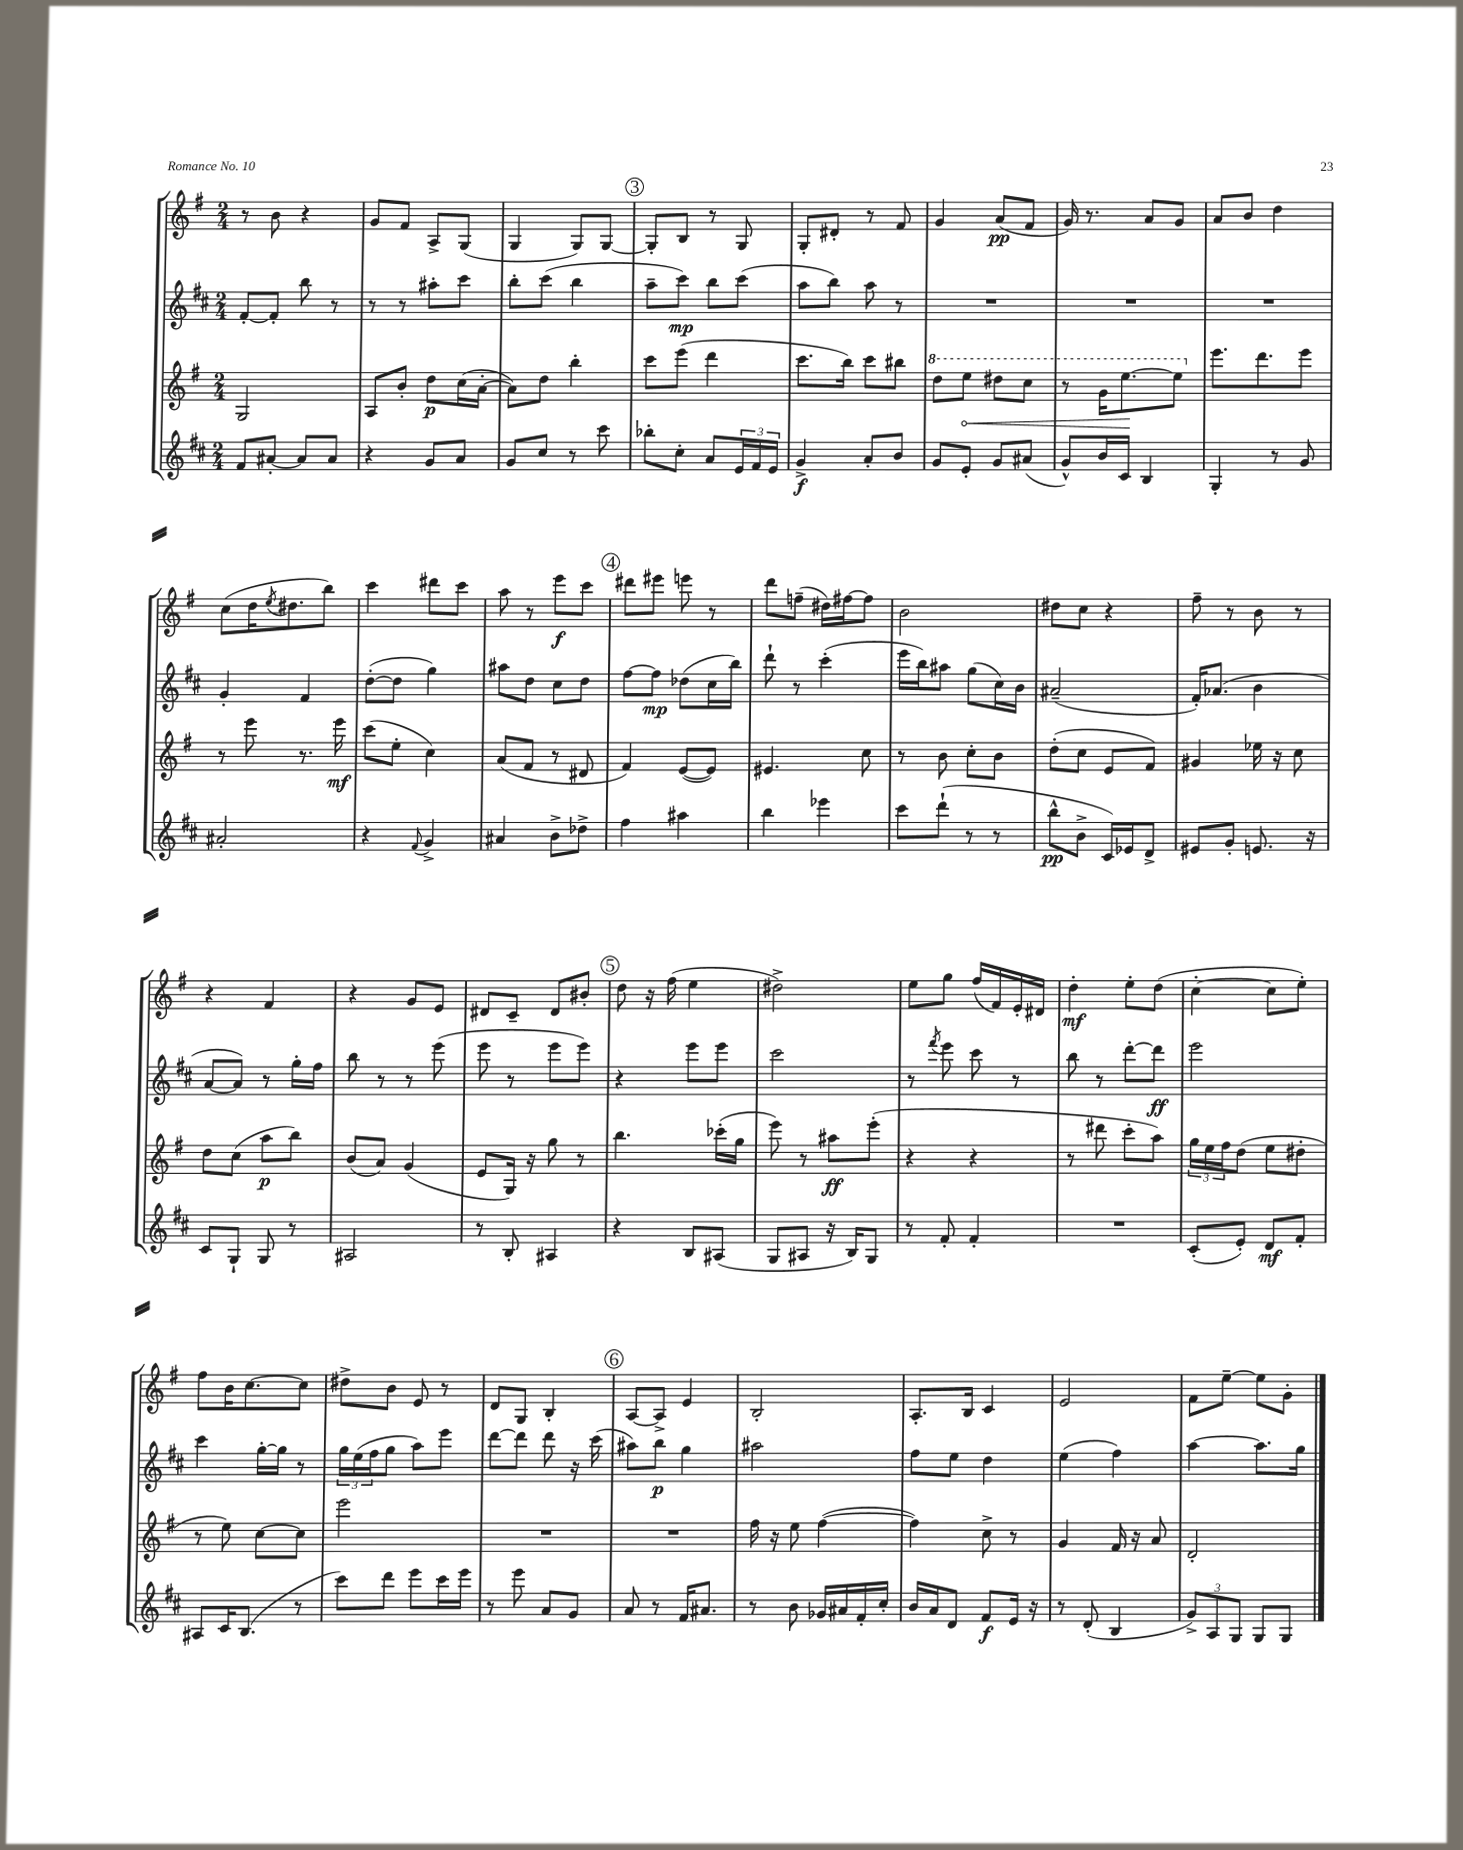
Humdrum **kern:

**kern	**dynam	**kern	**dynam	**kern	**dynam	**kern	**dynam
*part4	*part4	*part3	*part3	*part2	*part2	*part1	*part1
*staff4	*staff4	*staff3	*staff3	*staff2	*staff2	*staff1	*staff1
*clefG2	*	*clefG2	*	*clefG2	*	*clefG2	*
*k[f#c#]	*	*k[f#]	*	*k[f#c#]	*	*k[f#]	*
*M2/4	*	*M2/4	*	*M2/4	*	*M2/4	*
=18	=18	=18	=18	=18	=18	=18	=18
8f#/L	.	2G/	.	[8f#'/L	.	8r	.
[8a#X'/J	.	.	.	8f#'/J]	.	8b\	.
8a#/L]	.	.	.	8bb\	.	4r	.
8a#/J	.	.	.	8r	.	.	.
=19	=19	=19	=19	=19	=19	=19	=19
4r	.	8A/L	.	8r	.	8g/L	.
.	.	8b'/J	.	8r	.	8f#/J	.
8g/L	.	8dd\L	p	8aa#X'\L	.	8A^/L	.
8a/J	.	(16cc\L	.	8ccc#\J	.	(8G/J	.
.	.	[16a'\JJ	.	.	.	.	.
=20	=20	=20	=20	=20	=20	=20	=20
8g/L	.	8a\L])	.	8bb'\L	.	4G/	.
8cc#/J	.	8dd\J	.	(8ccc#\J	.	.	.
8r	.	4bb'\	.	4bb\	.	8G/L)	.
8ccc#\	.	.	.	.	.	[8G/J	.
!!LO:REH:place=s1:t=3
=21	=21	=21	=21	=21	=21	=21	=21
8bb-X'\L	.	8ccc\L	.	8aa~\L	.	8G'/L]	.
8cc#'\J	.	(8eee\J	.	8ccc#\J)	mp	8B/J	.
8a/L	.	4ddd\	.	8bb\L	.	8r	.
24e/L	.	.	.	(8ccc#\J	.	8G/	.
24f#/	.	.	.	.	.	.	.
24e/JJ	.	.	.	.	.	.	.
=22	=22	=22	=22	=22	=22	=22	=22
4g^/	f	8.ccc\L	.	8aa\L	.	8G'/L	.
.	.	.	.	8bb\J)	.	8d#X'/J	.
.	.	16bb\Jk)	.	.	.	.	.
8a'/L	.	8ccc\L	.	8aa\	.	8r	.
8b/J	.	8bb#X\J	.	8r	.	8f#/	.
=23	=23	=23	=23	=23	=23	=23	=23
*	*	*8va	*	*	*	*	*
8g/L	.	8ddd\L	.	2r	.	4g/	.
!	!	!	!LO:HP:b	!	!	!	!
8e'/J	.	8eee\J	<	.	.	.	.
8g/L	.	8ddd#X\L	.	.	.	(8a/L	pp
(8a#X/J	.	8ccc\J	.	.	.	8f#/J	.
=24	=24	=24	=24	=24	=24	=24	=24
8g^^/L)	.	8r	.	2r	.	16g/)	.
.	.	.	.	.	.	8.r	.
16b/L	.	16gg\KL	.	.	.	.	.
16c#/JJ	.	[8.eee\	.	.	.	.	.
4B/	.	.	.	.	.	8a/L	.
.	.	8eee\J]	[	.	.	8g/J	.
=25	=25	=25	=25	=25	=25	=25	=25
*	*	*X8va	*	*	*	*	*
4G'/	.	8.eee\L	.	2r	.	8a/L	.
.	.	.	.	.	.	8b/J	.
.	.	8.ddd\	.	.	.	.	.
8r	.	.	.	.	.	4dd\	.
8g/	.	8eee\J	.	.	.	.	.
!!LO:LB:g=z
=26	=26	=26	=26	=26	=26	=26	=26
2a#X'/	.	8r	.	4g'/	.	(8cc\L	.
.	.	8eee\	.	.	.	16dd\K	.
.	.	.	.	.	.	8qee/	.
.	.	.	.	.	.	8.dd#X\	.
.	.	8.r	.	4f#/	.	.	.
.	.	.	.	.	.	8bb\J)	.
.	.	16eee\	mf	.	.	.	.
=27	=27	=27	=27	=27	=27	=27	=27
4r	.	(8ccc\L	.	([8dd'\L	.	4ccc\	.
.	.	8ee'\J	.	8dd\J]	.	.	.
8qqf#/	.	.	.	.	.	.	.
4g^/	.	4cc\)	.	4gg\)	.	8ddd#X\L	.
.	.	.	.	.	.	8ccc\J	.
=28	=28	=28	=28	=28	=28	=28	=28
4a#X/	.	(8a/L	.	8aa#X\L	.	8aa\	.
.	.	8f#/J	.	8dd\J	.	8r	.
8b^\L	.	8r	.	8cc#\L	.	8eee\L	f
8dd-X^\J	.	8d#X/	.	8dd\J	.	8ccc\J	.
!!LO:REH:place=s1:t=4
=29	=29	=29	=29	=29	=29	=29	=29
4ff#\	.	4f#/)	.	[8ff#\L	.	8ddd#X\L	.
.	.	.	.	8ff#\J]	mp	8eee#X\J	.
4aa#X\	.	([8e/L	.	(8dd-X\L	.	8eeen\	.
.	.	8e/J])	.	16cc#\L	.	8r	.
.	.	.	.	16bb\JJ)	.	.	.
=30	=30	=30	=30	=30	=30	=30	=30
4bb\	.	4.e#X/	.	8ddd`\	.	8ddd\L	.
.	.	.	.	8r	.	(8ffn~\J	.
4eee-X\	.	.	.	(4ccc#'\	.	16dd#X\LL)	.
.	.	.	.	.	.	[16ff#X\J	.
.	.	8cc\	.	.	.	8ff#\J]	.
=31	=31	=31	=31	=31	=31	=31	=31
8ccc#\L	.	8r	.	16eee\LL	.	2b\	.
.	.	.	.	16bb\J)	.	.	.
(8ddd`\J	.	8b\	.	8aa#X\J	.	.	.
8r	.	8cc'\L	.	(8gg\L	.	.	.
8r	.	8b\J	.	16cc#\L)	.	.	.
.	.	.	.	16b\JJ	.	.	.
=32	=32	=32	=32	=32	=32	=32	=32
8bb^^\L	pp	(8dd'\L	.	(2a#X~/	.	8dd#X\L	.
8b^\J	.	8cc\J	.	.	.	8cc\J	.
16c#/LL)	.	8e/L	.	.	.	4r	.
16e-X/J	.	.	.	.	.	.	.
8d^/J	.	8f#/J)	.	.	.	.	.
=33	=33	=33	=33	=33	=33	=33	=33
8e#X/L	.	4g#X/	.	16f#'/KL)	.	8ff#~\	.
.	.	.	.	(8.a-X/J	.	.	.
8g'/J	.	.	.	.	.	8r	.
8.en/	.	16ee-X\	.	4b\	.	8b\	.
.	.	16r	.	.	.	.	.
.	.	8cc\	.	.	.	8r	.
16r	.	.	.	.	.	.	.
!!LO:LB:g=z
=34	=34	=34	=34	=34	=34	=34	=34
8c#/L	.	8dd\L	.	[8a/L	.	4r	.
8G`/J	.	(8cc\J	.	8a/J])	.	.	.
8G/	.	8aa\L	p	8r	.	4f#/	.
8r	.	8bb\J)	.	16gg'\LL	.	.	.
.	.	.	.	16ff#\JJ	.	.	.
=35	=35	=35	=35	=35	=35	=35	=35
2A#X/	.	(8b/L	.	8bb\	.	4r	.
.	.	8a/J)	.	8r	.	.	.
.	.	(4g/	.	8r	.	8g/L	.
.	.	.	.	(8eee\	.	8e/J	.
=36	=36	=36	=36	=36	=36	=36	=36
8r	.	8e/L	.	8eee\	.	8d#X/L	.
8B'/	.	16G/Jk)	.	8r	.	8c~/J	.
.	.	16r	.	.	.	.	.
4A#X/	.	8gg\	.	8eee\L	.	8d#/L	.
.	.	8r	.	8eee\J)	.	8b#X'/J	.
!!LO:REH:place=s1:t=5
=37	=37	=37	=37	=37	=37	=37	=37
4r	.	4.bb\	.	4r	.	8dd\	.
.	.	.	.	.	.	16r	.
.	.	.	.	.	.	(16ff#\	.
8B/L	.	.	.	8eee\L	.	4ee\	.
(8A#X/J	.	(16ccc-X'\LL	.	8eee\J	.	.	.
.	.	16gg\JJ	.	.	.	.	.
=38	=38	=38	=38	=38	=38	=38	=38
8G/L	.	8eee\)	.	2ccc#\	.	2dd#X^\)	.
8A#X/J	.	8r	.	.	.	.	.
16r	.	8aa#X\L	ff	.	.	.	.
16B/KL)	.	.	.	.	.	.	.
8G/J	.	(8eee'\J	.	.	.	.	.
=39	=39	=39	=39	=39	=39	=39	=39
8r	.	4r	.	8r	.	8ee\L	.
.	.	.	.	8qfff#/	.	.	.
8f#'/	.	.	.	8eee\	.	8gg\J	.
4f#'/	.	4r	.	8ccc#\	.	(16ff#/LL	.
.	.	.	.	.	.	16f#/)	.
.	.	.	.	8r	.	16e'/	.
.	.	.	.	.	.	16d#X/JJ	.
=40	=40	=40	=40	=40	=40	=40	=40
2r	.	8r	.	8bb\	.	4dd'\	mf
.	.	8ddd#X\	.	8r	.	.	.
.	.	8ccc'\L	.	[8ddd'\L	.	8ee'\L	.
.	.	8aa\J)	.	8ddd\J]	ff	(8dd\J	.
=41	=41	=41	=41	=41	=41	=41	=41
(8c#'/L	.	24gg\LL	.	2eee\	.	[4cc'\	.
.	.	24ee\	.	.	.	.	.
.	.	24ff#\J	.	.	.	.	.
8e'/J)	.	(8dd\J	.	.	.	.	.
8d/L	mf	8ee\L	.	.	.	8cc\L]	.
8f#'/J	.	8dd#X'\J	.	.	.	8ee'\J)	.
!!LO:LB:g=z
=42	=42	=42	=42	=42	=42	=42	=42
8A#X/L	.	8r	.	4ccc#\	.	8ff#\L	.
16c#/K	.	8ee\)	.	.	.	16b\K	.
(8.B/J	.	.	.	.	.	[8.cc\	.
.	.	[8cc\L	.	[16gg'\LL	.	.	.
.	.	.	.	16gg\JJ]	.	.	.
8r	.	8cc\J]	.	8r	.	8cc\J]	.
=43	=43	=43	=43	=43	=43	=43	=43
8ccc#\L)	.	2eee\	.	24gg\LL	.	8dd#X^\L	.
.	.	.	.	(24ee\	.	.	.
.	.	.	.	24ff#\J	.	.	.
8ddd\J	.	.	.	8gg\J	.	8b\J	.
8eee\L	.	.	.	8aa\L)	.	8e/	.
16ccc#\L	.	.	.	8eee\J	.	8r	.
16eee\JJ	.	.	.	.	.	.	.
=44	=44	=44	=44	=44	=44	=44	=44
8r	.	2r	.	[8ddd\L	.	8d/L	.
8eee\	.	.	.	8ddd\J]	.	8G/J	.
8a/L	.	.	.	8ddd\	.	4B'/	.
8g/J	.	.	.	16r	.	.	.
.	.	.	.	(16ccc#\	.	.	.
!!LO:REH:place=s1:t=6
=45	=45	=45	=45	=45	=45	=45	=45
8a/	.	2r	.	8aa#X\L)	.	[8A/L	.
8r	.	.	.	8bb\J	p	8A^/J]	.
16f#/KL	.	.	.	4gg\	.	4e/	.
8.a#X/J	.	.	.	.	.	.	.
=46	=46	=46	=46	=46	=46	=46	=46
8r	.	16ff#\	.	2aa#X\	.	2B'/	.
.	.	16r	.	.	.	.	.
8b\	.	8ee\	.	.	.	.	.
16g-X/LL	.	([4ff#\	.	.	.	.	.
16a#X/	.	.	.	.	.	.	.
16f#'/	.	.	.	.	.	.	.
16cc#'/JJ	.	.	.	.	.	.	.
=47	=47	=47	=47	=47	=47	=47	=47
16b/LL	.	4ff#\])	.	8ff#\L	.	8.A'/L	.
16a/J	.	.	.	.	.	.	.
8d/J	.	.	.	8ee\J	.	.	.
.	.	.	.	.	.	16B/Jk	.
8f#/L	f	8cc^\	.	4dd\	.	4c/	.
16e/Jk	.	8r	.	.	.	.	.
16r	.	.	.	.	.	.	.
=48	=48	=48	=48	=48	=48	=48	=48
8r	.	4g/	.	(4ee\	.	2e/	.
(8d'/	.	.	.	.	.	.	.
4B/	.	16f#/	.	4ff#\)	.	.	.
.	.	16r	.	.	.	.	.
.	.	8a/	.	.	.	.	.
=49	=49	=49	=49	=49	=49	=49	=49
12g^/L)	.	2d'/	.	[4aa\	.	8f#\L	.
12A/	.	.	.	.	.	.	.
.	.	.	.	.	.	[8ee~\J	.
12G/J	.	.	.	.	.	.	.
8G/L	.	.	.	8.aa\L]	.	8ee\L]	.
8G/J	.	.	.	.	.	8g'\J	.
.	.	.	.	16gg\Jk	.	.	.
==	==	==	==	==	==	==	==
*-	*-	*-	*-	*-	*-	*-	*-
